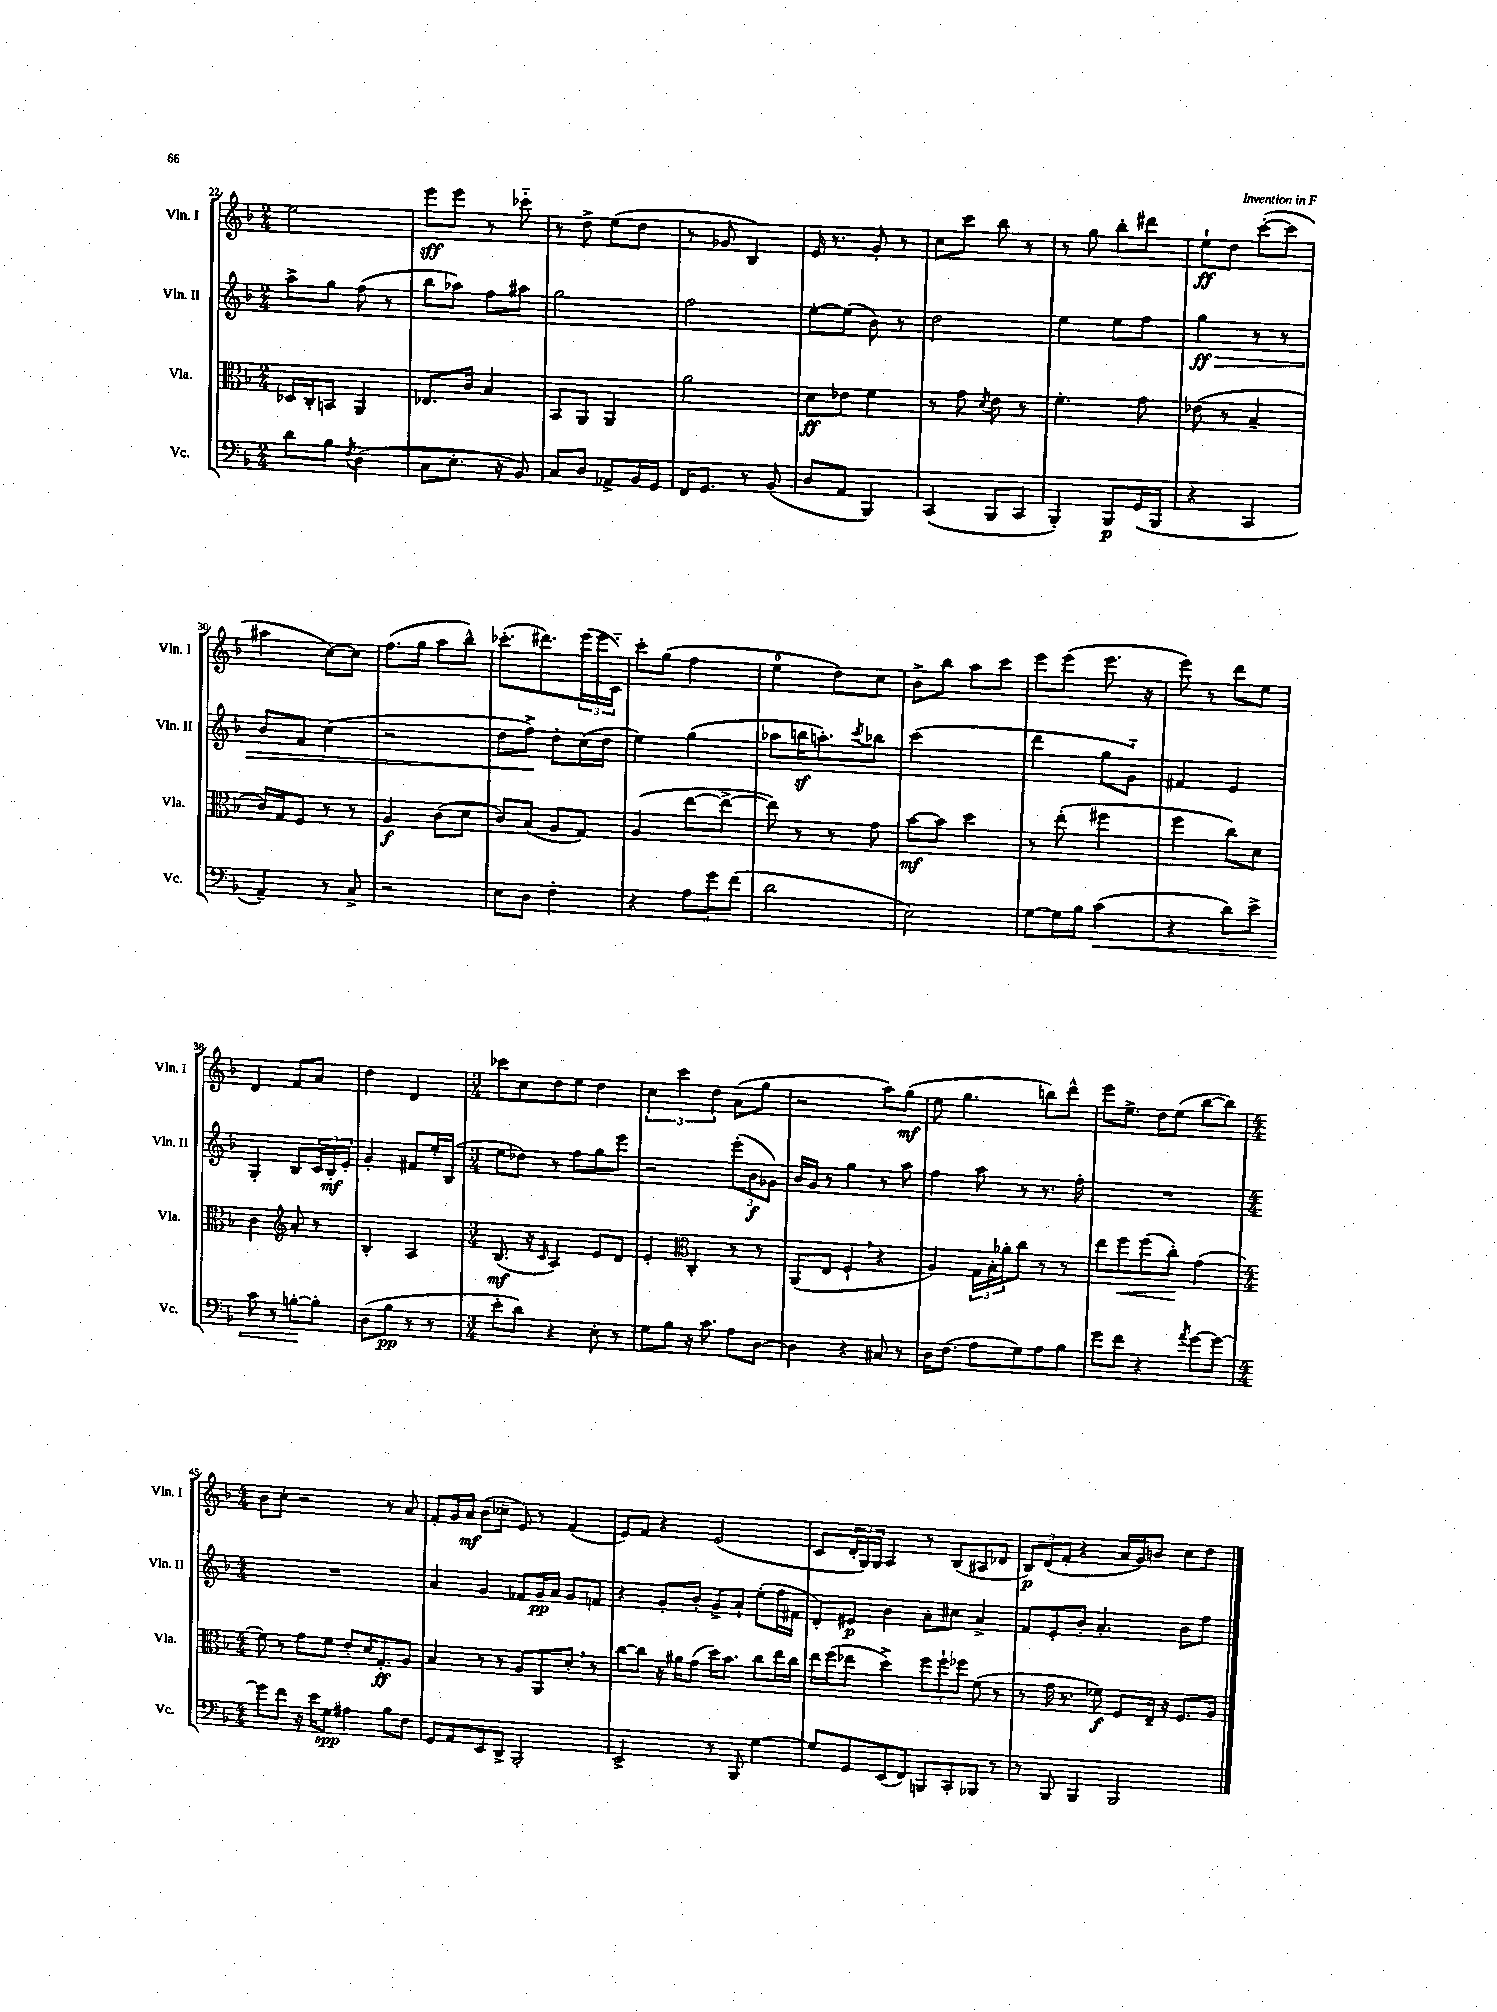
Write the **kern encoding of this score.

**kern	**kern	**kern	**kern
*staff4	*staff3	*staff2	*staff1
*clefF4	*clefC3	*clefG2	*clefG2
*k[b-]	*k[b-]	*k[b-]	*k[b-]
*M2/4	*M2/4	*M2/4	*M2/4
8d	16D-	8aa^	2ee
.	16C'	.	.
8B-	8BB	8gg	.
8qF	.	.	.
(4D	4AA	(8ff	.
.	.	8r	.
=	=	=	=
8C	8.E-	8bb-	8eee
8.E'	.	8aa-)	8eee
.	16c	.	.
.	4B-	8ff	8r
16r	.	.	.
8BB-)	.	8aa#	8ccc-'~
=	=	=	=
8C	8BB-	2gg	8r
8D	8AA	.	8dd^
8AA-^	4AA	.	(8ee
16BB-	.	.	8dd
16GG	.	.	.
=	=	=	=
16FF	2a	2ff	8r
8.GG	.	.	.
.	.	.	8g-
8r	.	.	4B-)
(8BB-	.	.	.
=	=	=	=
8D	8d	[8ee'	16e
.	.	.	8.r
8AA	8e-	(8ee]	.
4BBB-)	4f	8b-)	8g'
.	.	8r	8r
=	=	=	=
(4CC	8r	2dd	8cc
.	8g	.	8ccc
.	8qd	.	.
8BBB-	8e	.	8bb-
8CC	8r	.	8r
=	=	=	=
4BBB-')	4.f'	4ee	8r
.	.	.	8gg
8BBB-	.	8ee	8bb-'
(16GG	8g	8ff	8ddd#
16BBB-	.	.	.
=	=	=	=
4r	(8e-	4gg	8ee`
.	8r	.	8dd
4CC	4B-~	8r	([8ccc'
.	.	8r	8ccc]
=	=	=	=
4AA~)	16c)	8b-	4aa#
.	16G	.	.
.	8F	8f	.
8r	8r	(4cc	[8cc)
8C^	8r	.	8cc]
=	=	=	=
2r	4A	2r	(8.ff
.	.	.	16gg
.	(8c	.	8aa
.	8d	.	8bb-^^)
=	=	=	=
8E	8c)	8dd	(8.ccc-'
8D	(8B-	8ff^)	.
.	.	.	8.ddd#)
4F'	8A	8dd'	.
.	8G)	(16cc	(24eee
.	.	.	24eee
.	.	16dd	.
.	.	.	24c'~)
=	=	=	=
4r	(4A	4ee)	8ccc'
.	.	.	(8gg
12A	[8ee	(4gg	4ff
12g	.	.	.
.	8ee^_	.	.
(12f	.	.	.
=	=	=	=
2d	8ee])	8aa-	4ee
.	8r	16bb	.
.	.	8.aa')	.
.	8r	.	8dd)
.	.	8qccc	.
.	8g	8bb-	8cc
=	=	=	=
2E)	[8b-	(2ccc	8b-^
.	8b-]	.	8bb-
.	4dd	.	8aa
.	.	.	8ccc
=	=	=	=
[8G	8r	4ddd	8eee
16G]	(8ee'	.	(8eee
16B-	.	.	.
(4c	4ff#	8gg	8.eee
.	.	8g'~)	.
.	.	.	16r
=	=	=	=
4r	4ff	4f#	8eee)
.	.	.	8r
8d)	8cc)	4e	8ddd
8e^	8d	.	8ee
=	=	=	=
8c	4c	4G'	4d
8r	.	.	.
*	*clefG2	*	*
[8B'	8a'	8B-	8f
8B']	8r	24c	8a
.	.	24B-'	.
.	.	24e'	.
=	=	=	=
(8D	4B-'	4g'	4dd
8B-	.	.	.
8r	4A	8f#	4d
8r	.	16ee'	.
.	.	(16B-	.
=	=	=	=
*M3/4	*M3/4	*M3/4	*M3/4
8e'	(8.B-	8ee	8ccc-
8d)	.	8dd-)	8cc
.	16r	.	.
.	16qqc	.	.
4r	4A)	8r	8dd
.	.	8ff	8ee
8E'	8e	8gg	4dd
8r	8d	8eee	.
=	=	=	=
8G	4e'	2r	6cc
8B-	.	.	.
.	.	.	6ccc
*	*clefC3	*	*
16r	4C'	.	.
8.c	.	.	.
.	.	.	6dd
8A	8r	(12eee'	(8a
.	.	12b-	.
[8D	8r	.	8gg
.	.	12g-)	.
=	=	=	=
4D]	(8AA	16b-	2r
.	.	16g	.
.	8E	8r	.
4r	4F`	4gg	.
8C#	4r	8r	8aa)
8r	.	8aa	(8gg
=	=	=	=
16D	4A)	4ff	8ee
(8.F	.	.	.
.	.	.	4.gg
8A	24G	8aa	.
.	24B-'	.	.
.	24a-'	.	.
8G)	8cc	8r	.
8A	8r	8.r	8bb)
8B-	8r	.	8ddd^^
.	.	16ff'	.
=	=	=	=
8g	8ee	2.r	8eee
8f	8ff	.	8.ee^
4r	(8ff	.	.
.	.	.	16dd
.	8cc')	.	(8ee
8qa	.	.	.
[8g	(4g	.	[8bb-
8g_	.	.	8bb-])
=	=	=	=
*M4/4	*M4/4	*M4/4	*M4/4
8g]	8f)	1r	8b-
8f	8r	.	8cc'
16r	8g	.	2r
16e	.	.	.
8G	8f	.	.
4A#	8e'	.	.
.	16d	.	.
.	8.G'	.	.
8B-	.	.	8r
8F	8A	.	8a
=	=	=	=
8GG	4B-	4a	8f'
8AA	.	.	16g
.	.	.	16a
8EE	8r	4g	(8b-
8DD^	8r	.	8cc-~
2BBB-'	8A	8f-	8e)
.	8AA	16g	8r
.	.	16a	.
.	8d'	8g	(4f
.	8r	8f	.
=	=	=	=
2EE^	[8cc	4r	8e)
.	8cc]	.	8f
.	16r	8g'	4r
.	16a#	.	.
.	(8g	8b-'	.
8r	16dd)	8g^	(2e
.	8.b-	.	.
8BBB-	.	8a`	.
[4G	8cc	(8ee'	.
.	16ee	16ff	.
.	16cc	16f#	.
=	=	=	=
8G]	16ee	8d')	8c
.	(16ff	.	.
8GG	8ee-	8e#	24d'
.	.	.	24G)
.	.	.	24G
(8EE	4dd^)	4b-	4A
8FF)	.	.	.
8BBB	12ff	8a'	8r
.	12ff`	.	.
8CC'	.	8cc#	(8B-
.	12ff-	.	.
8BBB-	(8f	4a^	8A#
8r	8r	.	8d-
=	=	=	=
8r	8r	8f	12B-)
.	.	.	(12d
8BBB-	16g	8e'	.
.	.	.	12f'
.	8.r	.	.
4BBB-	.	8b-'	4r
.	8f-)	4.a'	.
2BBB-	8F	.	16a
.	.	.	16g)
.	16E~	.	8b
.	16r	.	.
.	8.F	8b-	8cc
.	.	8ff	8dd
.	16A	.	.
==	==	==	==
*-	*-	*-	*-
